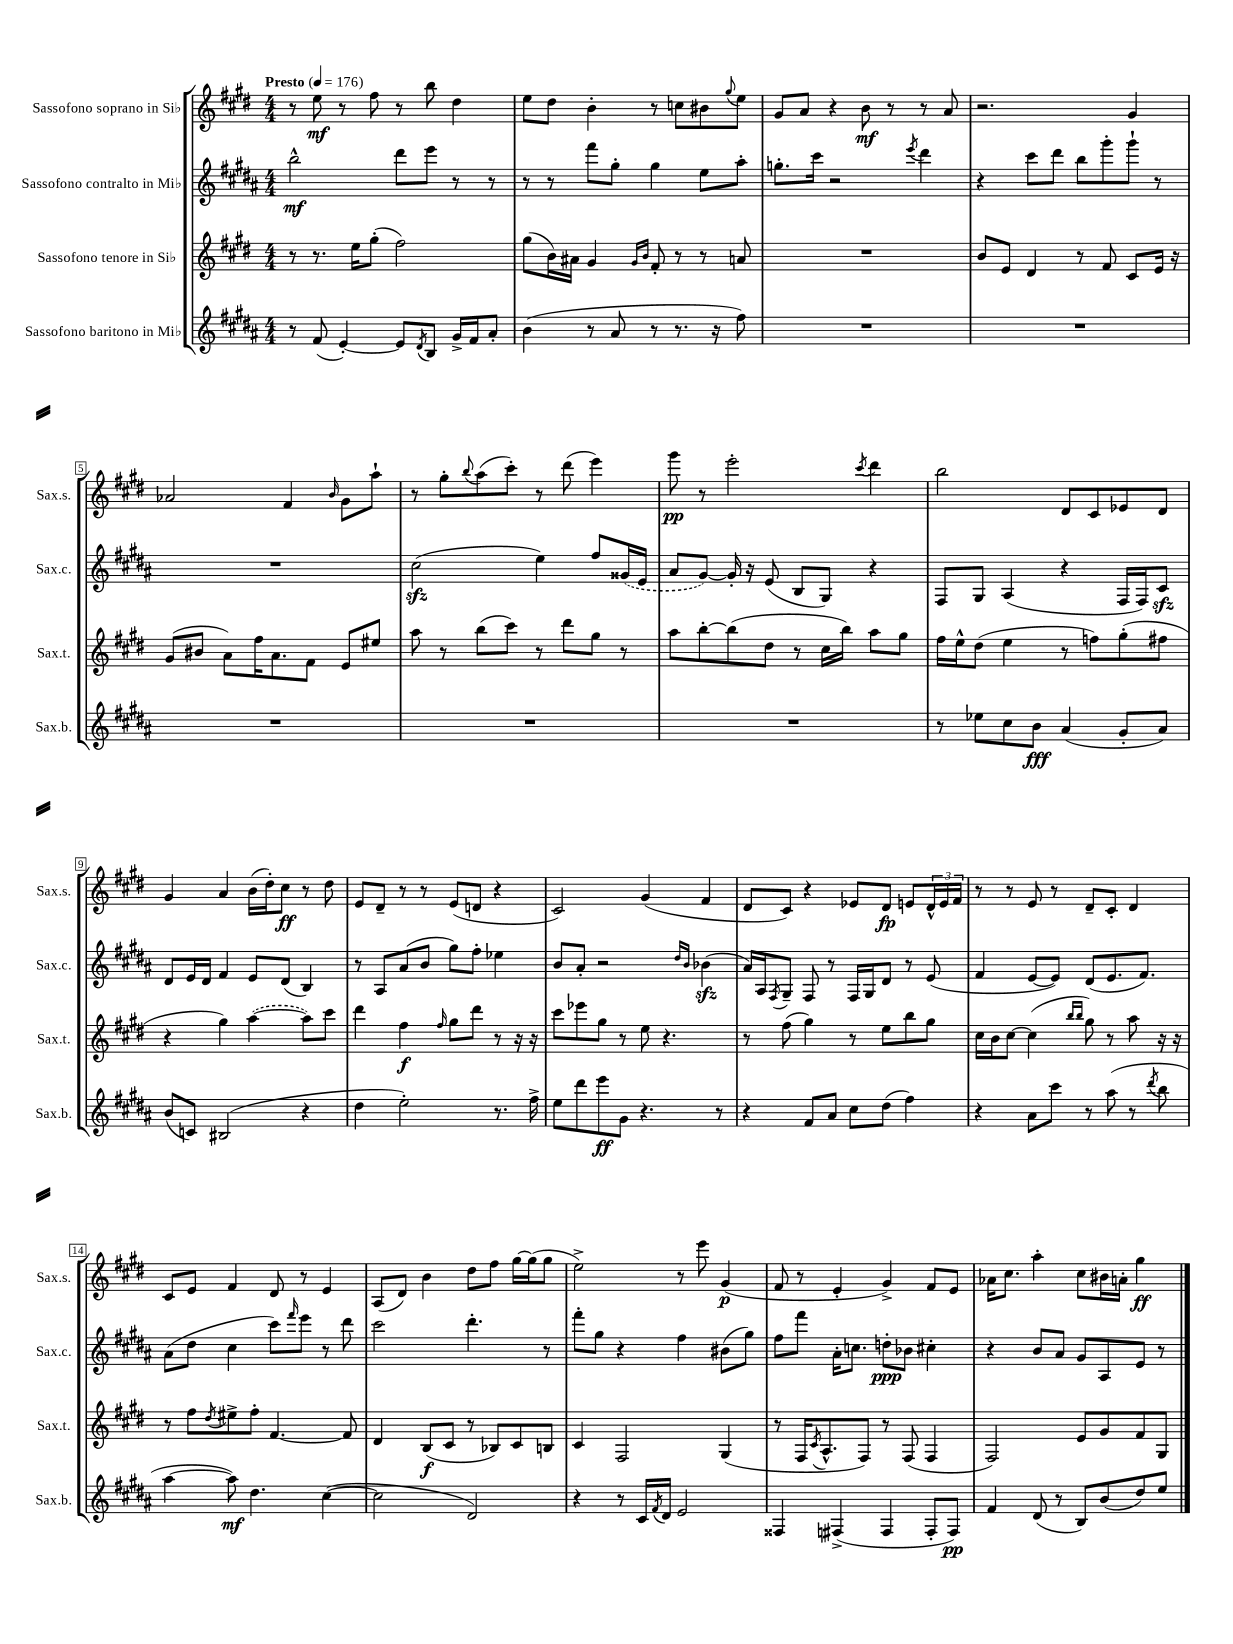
<<
\new StaffGroup <<
\new Staff = "s0" \with { instrumentName = "Sassofono soprano in Sib" shortInstrumentName = "Sax.s." } {
    \clef treble \key e \major \numericTimeSignature \time 4/4 \tempo "Presto" 4 = 176
    r8 e''8\mf r8 fis''8 r8 b''8 dis''4 |
    e''8 dis''8 b'4-. r8 c''8 bis'8 \appoggiatura { gis''8 } e''8 |
    gis'8 a'8 r4 b'8\mf r8 r8 a'8 |
    r2. gis'4 |
    aes'2 fis'4 \grace { b'16 } gis'8 a''8-! |
    r8 gis''8-. \appoggiatura { b''8 } a''8( cis'''8-.) r8 dis'''8( e'''4) |
    gis'''8\pp r8 e'''2-. \acciaccatura { cis'''8 } dis'''4 |
    b''2 dis'8 cis'8 ees'8 dis'8 |
    gis'4 a'4 b'16( dis''16-.) cis''8\ff r8 dis''8 |
    e'8 dis'8-- r8 r8 e'8( d'8 r4 |
    cis'2) gis'4( fis'4 |
    dis'8 cis'8) r4 ees'8 dis'8\fp e'8 \tuplet 3/2 { dis'16-^ e'16 fis'16 } |
    r8 r8 e'8 r8 dis'8-- cis'8-. dis'4 |
    cis'8 e'8 fis'4 dis'8 r8 e'4 |
    a8( dis'8) b'4 dis''8 fis''8 gis''16~ gis''16( gis''8 |
    e''2->) r8 e'''8 gis'4\p( |
    fis'8 r8 e'4-. gis'4->) fis'8 e'8 |
    aes'16 cis''8. a''4-. cis''8 bis'16 a'16-. gis''4\ff \bar "|." |
}
\new Staff = "s1" \with { instrumentName = "Sassofono contralto in Mib" shortInstrumentName = "Sax.c." } {
    \clef treble \key b \major \numericTimeSignature \time 4/4
    b''2-^\mf dis'''8 e'''8 r8 r8 |
    r8 r8 fis'''8 gis''8-. gis''4 e''8 ais''8-. |
    g''8.-. cis'''16 r2 \acciaccatura { e'''8 } dis'''4 |
    r4 cis'''8 dis'''8 b''8 gis'''8-. gis'''8-! r8 |
    R1 |
    cis''2\sfz( e''4) fis''8 \once \slurDashed gisis'16( e'16 |
    ais'8 gis'8~) gis'16-. r16 e'8( b8 gis8) r4 |
    fis8 gis8 ais4( r4 fis16 fis16) cis'8\sfz |
    dis'8 e'16 dis'16 fis'4 e'8 dis'8( b4) |
    r8 ais8 ais'8( b'8 gis''8) fis''8-. ees''4 |
    b'8 ais'8-. r2 \grace { dis''16 b'16 } bes'4\sfz( |
    ais'16) ais16 \acciaccatura { fis8 } gis8-- fis8 r8 fis16 gis16 dis'8 r8 e'8( |
    fis'4 e'8~ e'8) dis'8( e'8. fis'8.) |
    ais'8( dis''8 cis''4 cis'''8) \grace { fis'''16 } e'''8 r8 dis'''8 |
    cis'''2 dis'''4.-. r8 |
    fis'''8-. gis''8 r4 fis''4 bis'8( gis''8) |
    fis''8 fis'''8 ais'16-. c''8. d''8-.\ppp bes'8 cis''4-. |
    r4 b'8 ais'8 gis'8 ais8 e'8 r8 \bar "|." |
}
\new Staff = "s2" \with { instrumentName = "Sassofono tenore in Sib" shortInstrumentName = "Sax.t." } {
    \clef treble \key e \major \numericTimeSignature \time 4/4
    r8 r8. e''16 gis''8-.( fis''2) |
    gis''8( b'16) ais'16 gis'4 \grace { gis'16 b'16 } fis'8-. r8 r8 a'8 |
    R1 |
    b'8 e'8 dis'4 r8 fis'8 cis'8 e'16 r16 |
    gis'8( bis'8 a'8) fis''16 a'8. fis'8 e'8 eis''8 |
    a''8 r8 b''8( cis'''8) r8 dis'''8 gis''8 r8 |
    a''8 b''8~-. b''8( dis''8 r8 cis''16 b''16) a''8 gis''8 |
    fis''16 e''16-^ dis''8( e''4 r8 f''8) gis''8-.( fis''8 |
    r4 gis''4) \once \slurDashed a''4~( a''8) cis'''8 |
    dis'''4 fis''4\f \grace { fis''16 } gis''8 dis'''8 r8 r16 r16 |
    cis'''8 ees'''8 gis''8 r8 e''8 r4. |
    r8 fis''8( gis''4) r8 e''8 b''8 gis''8 |
    cis''16 b'16 cis''8~ cis''4( \grace { b''16 b''16 } gis''8) r8 a''8 r16 r16 |
    r8 fis''8 \acciaccatura { dis''8 } eis''8-> fis''8-. fis'4.~ fis'8 |
    dis'4 b8\f( cis'8 r8 bes8) cis'8 b8 |
    cis'4 fis2 gis4( |
    r8 fis16 \acciaccatura { cis'8 } a8.-^ fis8) r8 fis8( fis4 |
    fis2) e'8 gis'8 fis'8 gis8 \bar "|." |
}
\new Staff = "s3" \with { instrumentName = "Sassofono baritono in Mib" shortInstrumentName = "Sax.b." } {
    \clef treble \key b \major \numericTimeSignature \time 4/4
    r8 fis'8( e'4~-.) e'8 \acciaccatura { dis'8 } b8 gis'16-> fis'16 ais'8-. |
    b'4( r8 ais'8 r8 r8. r16 fis''8) |
    R1 |
    R1 |
    R1 |
    R1 |
    R1 |
    r8 ees''8 cis''8 b'8\fff ais'4( gis'8-. ais'8) |
    b'8( c'8) bis2( r4 |
    dis''4 e''2-.) r8. fis''16-> |
    e''8 dis'''8 e'''8\ff gis'8 r4. r8 |
    r4 fis'8 ais'8 cis''8 dis''8( fis''4) |
    r4 ais'8 cis'''8 r8 ais''8( r8 \acciaccatura { dis'''8 } b''8 |
    ais''4~ ais''8\mf) dis''4. cis''4~( |
    cis''2 dis'2) |
    r4 r8 cis'16 \acciaccatura { fis'8 } dis'16 e'2 |
    fisis4 fis4->( fis4 fis8-. fis8\pp) |
    fis'4 dis'8( r8 b8) b'8( dis''8) e''8 \bar "|." |
}
>>
>>
\layout { \context { \Score \override BarNumber.stencil = #(make-stencil-boxer 0.1 0.3 ly:text-interface::print) } }
